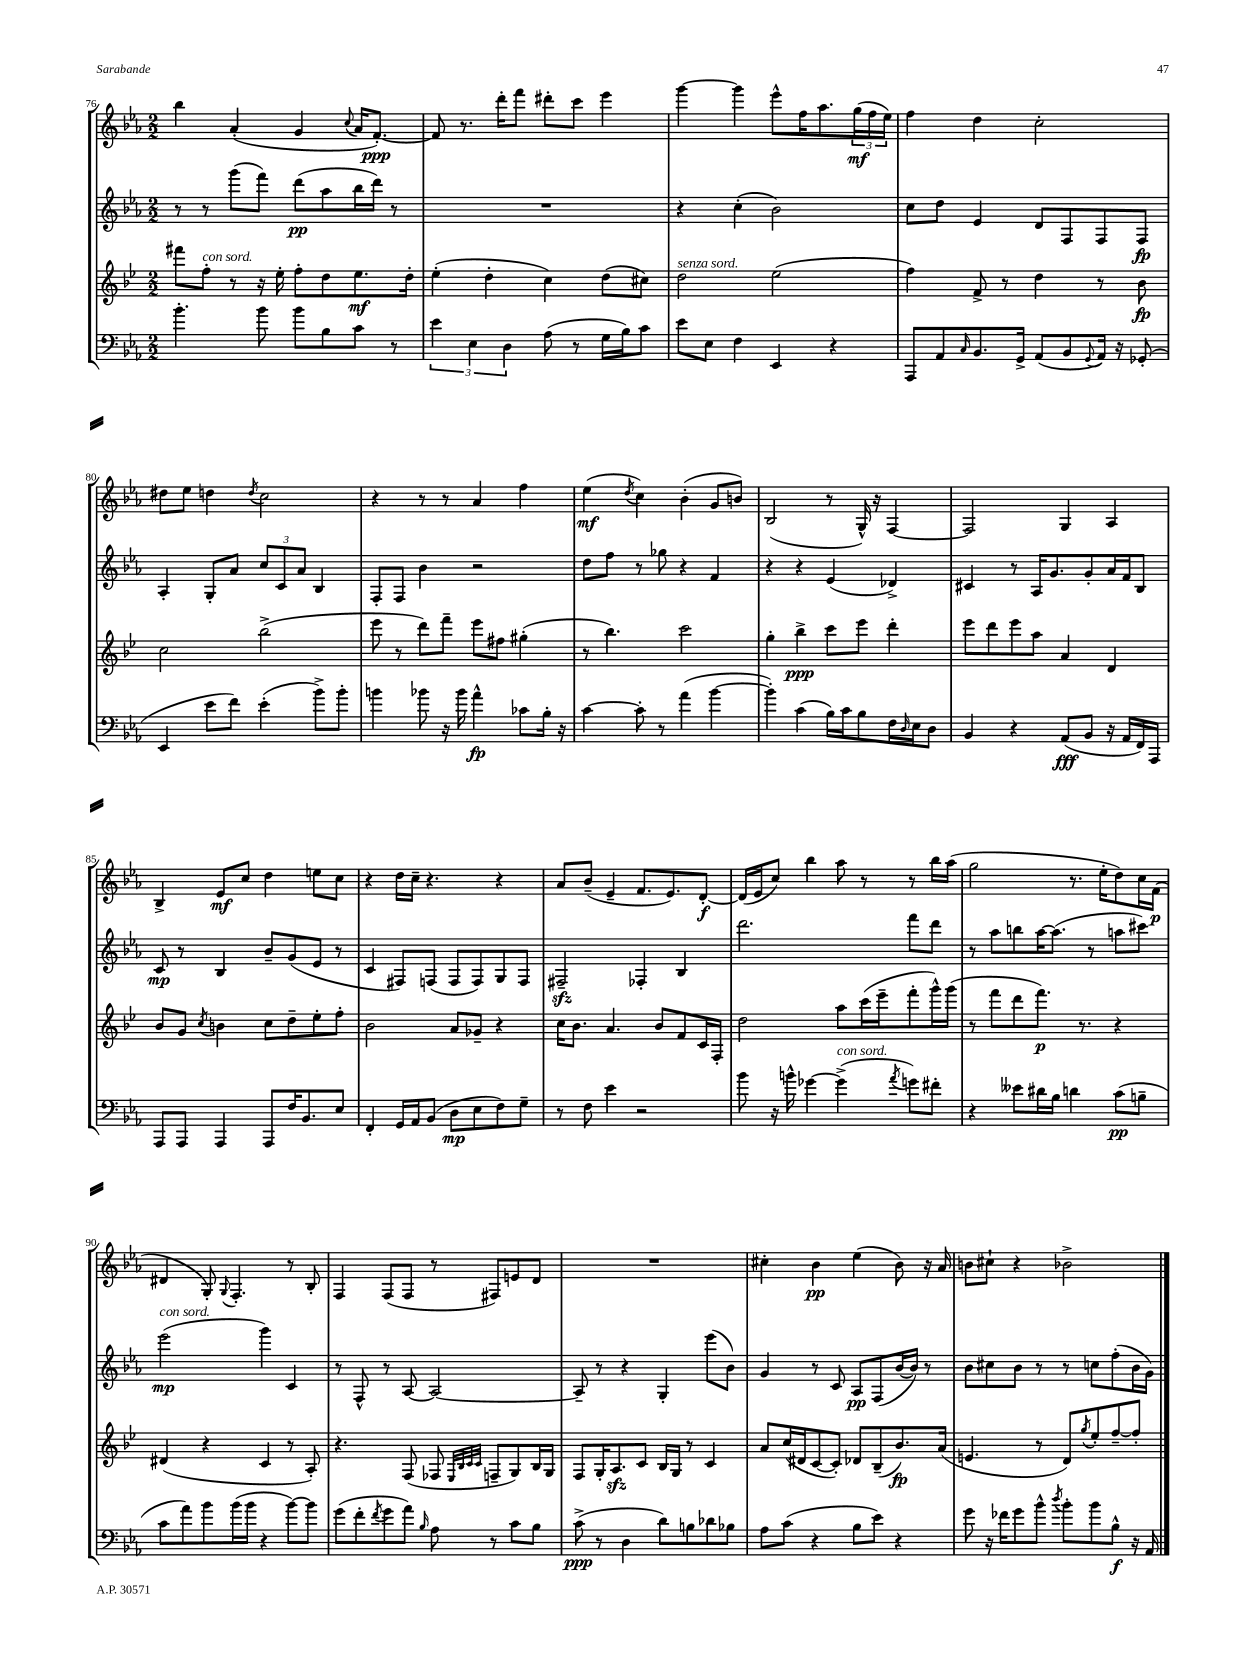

**kern	**dynam	**kern	**dynam	**kern	**dynam	**kern	**dynam
*part4	*part4	*part3	*part3	*part2	*part2	*part1	*part1
*staff4	*staff4	*staff3	*staff3	*staff2	*staff2	*staff1	*staff1
*clefF4	*	*clefG2	*	*clefG2	*	*clefG2	*
*k[b-e-a-]	*	*k[b-e-]	*	*k[b-e-a-]	*	*k[b-e-a-]	*
*M2/2	*	*M2/2	*	*M2/2	*	*M2/2	*
=76	=76	=76	=76	=76	=76	=76	=76
4.b-'\	.	8fff#X\L	.	8r	.	4bb-\	.
!	!	!LO:TX:a:i:t=con sord.	!	!	!	!	!
.	.	8ff'\J	.	8r	.	.	.
.	.	8r	.	(8ggg\L	.	(4a-'/	.
8b-\	.	16r	.	8fff\J)	.	.	.
.	.	16ee-'\	.	.	.	.	.
8b-\L	.	8ff'\L	.	(8ddd\L	pp	4g/	.
8B-\	.	8dd\	.	8aa-\	.	.	.
.	.	.	.	.	.	8qqcc/	.
8c\J	.	8.ee-\	mf	16bb-\L	.	16a-/KL	.
.	.	.	.	16ddd\JJ)	.	[8.f'/J)	ppp
8r	.	.	.	8r	.	.	.
.	.	16dd'\Jk	.	.	.	.	.
=77	=77	=77	=77	=77	=77	=77	=77
6e-\	.	(4ee-'\	.	1r	.	8f/]	.
.	.	.	.	.	.	8.r	.
6E-\	.	.	.	.	.	.	.
.	.	4dd'\	.	.	.	.	.
.	.	.	.	.	.	16ddd'\KL	.
6D\	.	.	.	.	.	.	.
.	.	.	.	.	.	8fff\J	.
(8A-\	.	4cc\)	.	.	.	8ddd#X'\L	.
8r	.	.	.	.	.	8ccc\J	.
16G\LL	.	(8dd\L	.	.	.	4eee-\	.
16B-\J)	.	.	.	.	.	.	.
8c\J	.	8cc#X\J)	.	.	.	.	.
=78	=78	=78	=78	=78	=78	=78	=78
!	!	!LO:TX:a:i:t=senza sord.	!	!	!	!	!
8e-\L	.	2dd\	.	4r	.	[4ggg\	.
8E-\J	.	.	.	.	.	.	.
4F\	.	.	.	(4cc'\	.	4ggg\]	.
4EE-/	.	(2ee-\	.	2b-\)	.	8eee-^^\L	.
.	.	.	.	.	.	16ff\K	.
.	.	.	.	.	.	8.aa-\	.
4r	.	.	.	.	.	.	.
.	.	.	.	.	.	(24gg\L	mf
.	.	.	.	.	.	24ff\	.
.	.	.	.	.	.	24ee-\JJ)	.
=79	=79	=79	=79	=79	=79	=79	=79
8AAA-/L	.	4ff\)	.	8cc\L	.	4ff\	.
8AA-/	.	.	.	8dd\J	.	.	.
16qqC/	.	.	.	.	.	.	.
8.BB-/	.	8f^/	.	4e-/	.	4dd\	.
.	.	8r	.	.	.	.	.
16GG^/Jk	.	.	.	.	.	.	.
(8AA-/L	.	4dd\	.	8d/L	.	2cc'\	.
8BB-/	.	.	.	8F/	.	.	.
8qqGG/	.	.	.	.	.	.	.
16AA-/Jk)	.	8r	.	8F/	.	.	.
16r	.	.	.	.	.	.	.
(8GG-X'/	.	8b-\	fp	8F/J	fp	.	.
!!LO:LB:g=z
=80	=80	=80	=80	=80	=80	=80	=80
4EE-/	.	2cc\	.	4A-'/	.	8dd#X\L	.
.	.	.	.	.	.	8ee-\J	.
8e-\L	.	.	.	8G'/L	.	4ddn\	.
8f\J)	.	.	.	8a-/J	.	.	.
.	.	.	.	.	.	8qdd/	.
(4e-'\	.	(2bb-^\	.	12cc/L	.	2cc\	.
.	.	.	.	12c/	.	.	.
.	.	.	.	12a-/J	.	.	.
8b-^\L)	.	.	.	4B-/	.	.	.
8b-'\J	.	.	.	.	.	.	.
=81	=81	=81	=81	=81	=81	=81	=81
4bn\	.	8eee-\	.	8F'/L	.	4r	.
.	.	8r	.	8F/J	.	.	.
8b-X\	.	8ddd\L)	.	4b-\	.	8r	.
16r	.	8fff~\J	.	.	.	8r	.
16b-\	.	.	.	.	.	.	.
4a-^^\	fp	8eee-\L	.	2r	.	4a-/	.
.	.	8ff#X\J	.	.	.	.	.
8c-X\L	.	(4gg#X'\	.	.	.	4ff\	.
16B-'\Jk	.	.	.	.	.	.	.
16r	.	.	.	.	.	.	.
=82	=82	=82	=82	=82	=82	=82	=82
[4c\	.	8r	.	8dd\L	.	(4ee-\	mf
.	.	4.bb-\)	.	8ff\J	.	.	.
.	.	.	.	.	.	8qdd/	.
8c'\]	.	.	.	8r	.	4cc\)	.
8r	.	.	.	8gg-X\	.	.	.
(4a-\	.	2ccc\	.	4r	.	(4b-'\	.
[4b-\	.	.	.	4f/	.	8g/L	.
.	.	.	.	.	.	8bn/J)	.
=83	=83	=83	=83	=83	=83	=83	=83
4b-'\])	.	4gg'\	.	4r	.	(2B-/	.
(4c\	.	4bb-^\	ppp	4r	.	.	.
16B-\LL)	.	8ccc\L	.	(4e-/	.	8r	.
16c\J	.	.	.	.	.	.	.
8B-\	.	8eee-\J	.	.	.	16G^^/)	.
.	.	.	.	.	.	16r	.
16F\L	.	4ddd'\	.	4d-X^/)	.	[4F/	.
16qqD/	.	.	.	.	.	.	.
16E-\J	.	.	.	.	.	.	.
8D\J	.	.	.	.	.	.	.
=84	=84	=84	=84	=84	=84	=84	=84
4BB-/	.	8eee-\L	.	4c#X/	.	2F/]	.
.	.	8ddd\	.	.	.	.	.
4r	.	8eee-\	.	8r	.	.	.
.	.	8aa\J	.	16A-/KL	.	.	.
.	.	.	.	8.g/	.	.	.
(8AA-/L	fff	4a/	.	.	.	4G/	.
8BB-/J	.	.	.	8g'/	.	.	.
16r	.	4d/	.	16a-/L	.	4A-/	.
16AA-/LL	.	.	.	16f/J	.	.	.
16FF/)	.	.	.	8B-/J	.	.	.
16AAA-/JJ	.	.	.	.	.	.	.
!!LO:LB:g=z
=85	=85	=85	=85	=85	=85	=85	=85
8AAA-/L	.	8b-/L	.	8c/	mp	4B-^/	.
8AAA-/J	.	8g/J	.	8r	.	.	.
.	.	8qcc/	.	.	.	.	.
4AAA-/	.	4bn\	.	4B-/	.	8e-/L	mf
.	.	.	.	.	.	8cc/J	.
8AAA-/L	.	8cc\L	.	8b-~/L	.	4dd\	.
16F/K	.	8dd~\	.	(8g/	.	.	.
8.BB-/	.	.	.	.	.	.	.
.	.	8ee-'\	.	8e-/J	.	8een\L	.
8E-/J	.	8ff'\J	.	8r	.	8cc\J	.
=86	=86	=86	=86	=86	=86	=86	=86
4FF'/	.	2b-\	.	4c/	.	4r	.
16GG/LL	.	.	.	8F#X/L)	.	16dd\LL	.
16AA-/J	.	.	.	.	.	16cc~\JJ	.
(8BB-/J	.	.	.	(8Fn/J	.	4.r	.
8D\L	mp	8a/L	.	8F/L	.	.	.
8E-\	.	8g-X~/J	.	8F/)	.	.	.
8F\)	.	4r	.	8G/	.	4r	.
8G~\J	.	.	.	8F/J	.	.	.
=87	=87	=87	=87	=87	=87	=87	=87
8r	.	16cc\KL	.	2F#Xzz~/	.	8a-/L	.
.	.	8.b-\J	.	.	.	.	.
8F\	.	.	.	.	.	(8b-~/J	.
4e-\	.	4.a/	.	.	.	4e-~/	.
2r	.	.	.	4F-X'/	.	8.f/L	.
.	.	8b-/L	.	.	.	.	.
.	.	.	.	.	.	8.e-/)	.
.	.	8f/	.	4B-/	.	.	.
.	.	16c/L	.	.	.	[8d'/J	f
.	.	16F'/JJ	.	.	.	.	.
=88	=88	=88	=88	=88	=88	=88	=88
8b-\	.	2dd\	.	2.ddd\	.	(16d/LL]	.
.	.	.	.	.	.	16e-/J	.
16r	.	.	.	.	.	8cc/J)	.
16bn^^\	.	.	.	.	.	.	.
[4g-X\	.	.	.	.	.	4bb-\	.
!LO:TX:a:i:t=con sord.	!	!	!	!	!	!	!
(4g-^\]	.	8aa\L	.	.	.	8aa-\	.
.	.	(16ccc\L	.	.	.	8r	.
.	.	16eee-~\J	.	.	.	.	.
8qa-/	.	.	.	.	.	.	.
8gn\L)	.	8fff'\	.	8fff\L	.	8r	.
8f#X'\J	.	16ggg^^\L)	.	8ddd\J	.	16bb-\LL	.
.	.	(16ggg\JJ	.	.	.	(16aa-\JJ	.
=89	=89	=89	=89	=89	=89	=89	=89
4r	.	8r	.	8r	.	2gg\	.
.	.	8fff\L	.	8aa-\L	.	.	.
8e--X\L	.	8ddd\	.	8bbn\	.	.	.
16d#X\L	.	8.fff\J)	p	[16aa-\K	.	.	.
16B-\JJ	.	.	.	(8.aa-\J]	.	.	.
4dn\	.	.	.	.	.	8.r	.
.	.	8.r	.	.	.	.	.
.	.	.	.	8r	.	.	.
.	.	.	.	.	.	16ee-'\KL	.
(8c\L	pp	4r	.	8aan\L	.	8dd\)	.
8Bn~\J	.	.	.	8ccc#X\J)	.	16cc\L	.
.	.	.	.	.	.	(16f\JJ	p
!!LO:LB:g=z
=90	=90	=90	=90	=90	=90	=90	=90
!	!	!	!	!LO:TX:a:i:t=con sord.	!	!	!
8c\L	.	(4d#X/	.	(2eee-\	mp	4d#X/	.
8a-\)	.	.	.	.	.	.	.
8b-\	.	4r	.	.	.	8G'/)	.
.	.	.	.	.	.	8qqG/	.
(16b-\L	.	.	.	.	.	4.F'/	.
16b-\JJ	.	.	.	.	.	.	.
4r	.	4c/	.	4ggg\)	.	.	.
[8b-\L)	.	8r	.	4c/	.	8r	.
8b-\J]	.	8A'/)	.	.	.	8B-'/	.
=91	=91	=91	=91	=91	=91	=91	=91
(8g\L	.	4.r	.	8r	.	4F/	.
8f'\	.	.	.	8F^^/	.	.	.
8qf/	.	.	.	.	.	.	.
8g\	.	.	.	8r	.	(8F/L	.
8a-\J)	.	(8F/	.	[8A-/	.	8F/J	.
16qqB-/	.	.	.	.	.	.	.
8A-\	.	8F-X/	.	2A-/_	.	8r	.
.	.	32qqE-/LLL	.	.	.	.	.
.	.	32qqB-/	.	.	.	.	.
.	.	32qqc/	.	.	.	.	.
.	.	32qqc/JJJ	.	.	.	.	.
8r	.	8Fn~/L	.	.	.	8F#X/L)	.
8c\L	.	8G/)	.	.	.	8en/	.
8B-\J	.	16B-/L	.	.	.	8d/J	.
.	.	16G/JJ	.	.	.	.	.
=92	=92	=92	=92	=92	=92	=92	=92
(8c^\	ppp	8F/L	.	8A-~/]	.	1r	.
8r	.	16G'/K	.	8r	.	.	.
.	.	8.Azz/	.	.	.	.	.
4D\	.	.	.	4r	.	.	.
.	.	8c/J	.	.	.	.	.
8d\L)	.	16B-/LL	.	4G'/	.	.	.
.	.	16G/JJ	.	.	.	.	.
8Bn\	.	8r	.	.	.	.	.
8d-X\	.	4c/	.	(8eee-\L	.	.	.
8B-X\J	.	.	.	8b-\J)	.	.	.
=93	=93	=93	=93	=93	=93	=93	=93
8A-\L	.	8a/L	.	4g/	.	4cc#X'\	.
(8c\J	.	(16cc/L	.	.	.	.	.
.	.	16d#X/J	.	.	.	.	.
4r	.	[8c/	.	8r	.	4b-\	pp
.	.	8c'/J])	.	8c/	.	.	.
8B-\L	.	8d-X/L	.	8A-/L	pp	(4ee-\	.
8e-\J)	.	(8B-~/	.	(8F/	.	.	.
4r	.	8.b-/)	fp	[16b-/L	.	8b-\)	.
.	.	.	.	16b-/JJ])	.	.	.
.	.	.	.	8r	.	16r	.
.	.	(16a/Jk	.	.	.	16a-/	.
=94	=94	=94	=94	=94	=94	=94	=94
8g\	.	4.en/	.	8b-\L	.	8bn\L	.
16r	.	.	.	8cc#X\	.	8cc#X`\J	.
16f-X\KL	.	.	.	.	.	.	.
8g\	.	.	.	8b-\J	.	4r	.
8b-^^\J	.	8r	.	8r	.	.	.
8qdd/	.	.	.	.	.	.	.
8b-'\L	.	8d/L)	.	8r	.	2b-X^\	.
.	.	8qgg/	.	.	.	.	.
8b-\	.	8ee-'/	.	8ccn\L	.	.	.
8B-^^\J	f	[8ff~/	.	(8ff'\	.	.	.
16r	.	8ff'/J]	.	16b-\L	.	.	.
16AA-/	.	.	.	16g\JJ)	.	.	.
==	==	==	==	==	==	==	==
*-	*-	*-	*-	*-	*-	*-	*-
